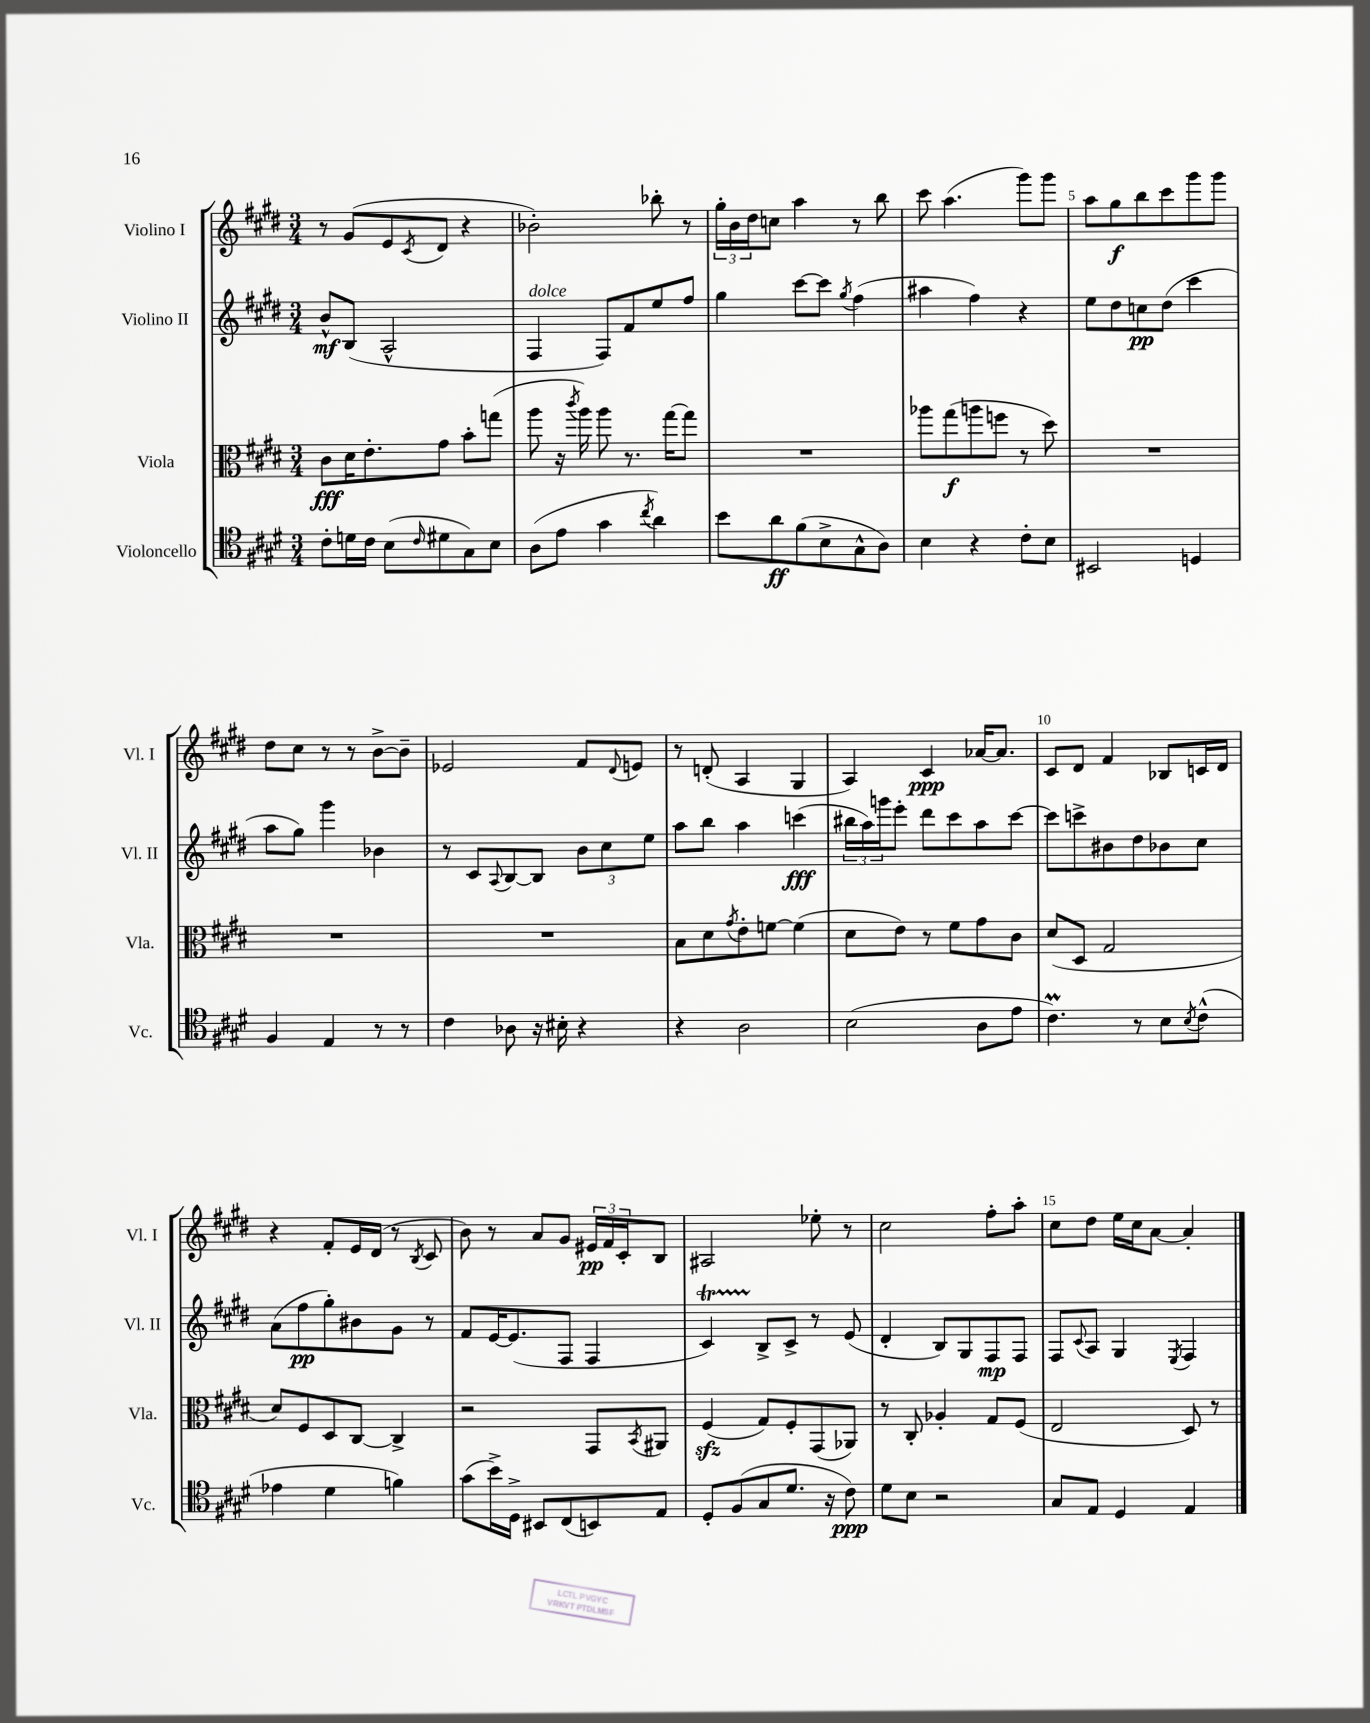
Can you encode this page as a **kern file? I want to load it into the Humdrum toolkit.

**kern	**kern	**kern	**kern
*staff4	*staff3	*staff2	*staff1
*clefC4	*clefC3	*clefG2	*clefG2
*k[f#c#g#d#]	*k[f#c#g#d#]	*k[f#c#g#d#]	*k[f#c#g#d#]
*M3/4	*M3/4	*M3/4	*M3/4
8c#'	8c#	8b^^	8r
16d	16d#	(8B	(8g#
16c#	8.e'	.	.
(8B	.	2A^^	8e
16qqc#	.	.	8qc#
8d#	8g#	.	8d#
8G#)	8b'	.	4r
8B	(8gg	.	.
=	=	=	=
(8A	8aa	4F#	2b-')
8e	16r	.	.
.	8qccc#	.	.
.	16aa)	.	.
4g#	8aa	8F#)	.
.	8.r	8f#	.
8qcc#	.	.	.
4a)	.	8ee	8bb-'
.	[16gg#	.	.
.	8gg#]	8ff#	8r
=	=	=	=
8b	2.r	4gg#	24gg#'
.	.	.	24b
.	.	.	24dd#
8a	.	.	8cc
(8f#	.	[8ccc#	4aa
8B^	.	8ccc#]	.
.	.	8qgg#	.
8G#^^	.	(4ff#	8r
8A)	.	.	8bb
=	=	=	=
4B	8aa-	4aa#	8ccc#
.	(8gg#	.	(4.aa
4r	8aa	4ff#)	.
.	8ff	.	.
8c#'	8r	4r	8ggg#)
8B	8dd#)	.	8ggg#
=	=	=	=
2BB#	2.r	8ee	8aa
.	.	8dd#	8gg#
.	.	8cc	8bb
.	.	(8dd#	8ccc#
4D	.	4ccc#	8ggg#
.	.	.	8ggg#
=	=	=	=
4F#	2.r	8aa	8dd#
.	.	8gg#)	8cc#
4E	.	4ggg#	8r
.	.	.	8r
8r	.	4b-	[8b^
8r	.	.	8b~]
=	=	=	=
4c#	2.r	8r	2e-
.	.	8c#	.
.	.	8qqA	.
8A-	.	[8B	.
16r	.	8B]	.
16B#'	.	.	.
4r	.	12b	8f#
.	.	12cc#	.
.	.	.	8qqd#
.	.	.	8e
.	.	12ee	.
=	=	=	=
4r	8B	8aa	8r
.	8d#	8bb	(8d'
.	8qg#	.	.
2A	8e'	4aa	4A
.	[8f	.	.
.	(4f]	(4ccc	4G#
=	=	=	=
(2B	8d#	24bb#	4A)
.	.	24aa)	.
.	.	24ggg	.
.	8e)	8eee'	.
.	8r	8ddd#	4c#
.	8f#	8ccc#	.
8A	8g#	8aa	[16a-
.	.	.	8.a-]
8e	8c#	[8ccc#	.
=	=	=	=
4.c#)	(8d#	8ccc#]	8c#
.	8D#	8ccc^	8d#
.	2G#	8b#	4f#
8r	.	8dd#	.
8B	.	8b-	8B-
8qB	.	.	.
(8c#^^	.	8cc#	16c
.	.	.	16d#
=	=	=	=
4e-	8d#)	(8a	4r
.	8F#	8ff#	.
4d#	8D#	8gg#')	8f#'
.	[8C#	8b#	16e
.	.	.	(16d#
4f)	4C#^]	8g#	8r
.	.	.	8qB
.	.	8r	8c#
=	=	=	=
(8g#	2r	8f#	8b)
16b^)	.	[16e	8r
16D#^	.	(8.e]	.
8BB#	.	.	8a
(8C#	.	8F#	8g#
8BB)	8GG#	4F#	24e#
.	.	.	24f#
.	.	.	24c#'
.	8qBB	.	.
8E	8AA#	.	8B
=	=	=	=
8D#'	(4F#	4c#)	2A#
(8F#	.	.	.
8G#	8G#)	8B^	.
8.d#	8F#'	8c#^	.
.	(8GG#	8r	8ee-'
16r	.	.	.
8c#)	8AA-)	(8e	8r
=	=	=	=
8d#	8r	4d#'	2cc#
8B	8C#'	.	.
2r	4A-'	8B)	.
.	.	8G#	.
.	8G#	8F#	8ff#'
.	(8F#	8F#	8aa'
=	=	=	=
8G#	2E	8F#	8cc#
.	.	8qqc#	.
8E	.	8A	8dd#
4D#	.	4G#	16ee
.	.	.	16cc#
.	.	.	[8a
.	.	8qE	.
4E	8D#)	4F#	4a']
.	8r	.	.
==	==	==	==
*-	*-	*-	*-
